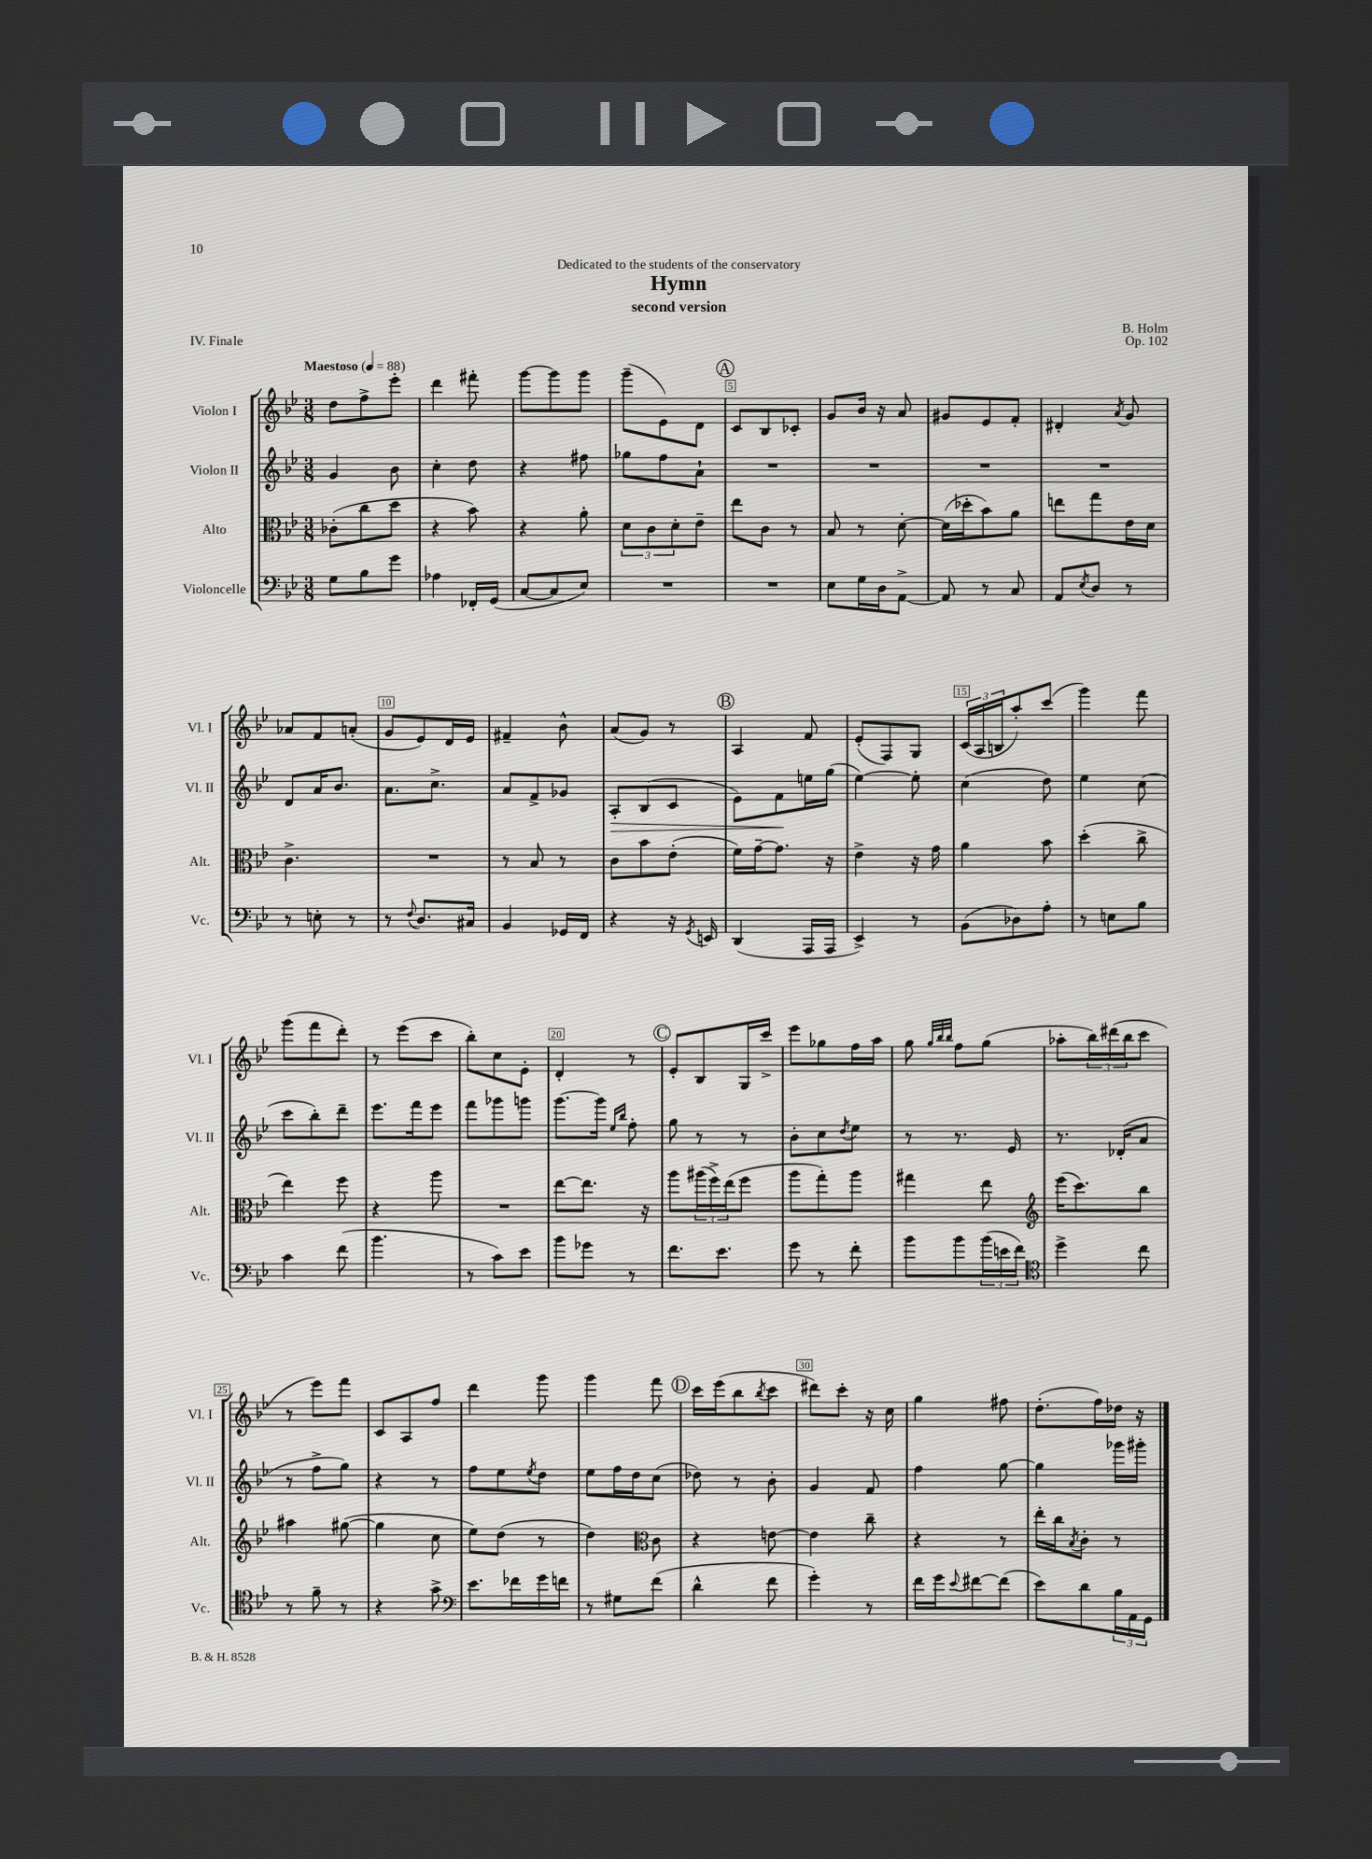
\header { title = "Hymn" composer = "B. Holm" subtitle = "second version" dedication = "Dedicated to the students of the conservatory" opus = "Op. 102" piece = "IV. Finale" }
<<
\new StaffGroup <<
\new Staff = "s0" \with { instrumentName = "Violon I" shortInstrumentName = "Vl. I" } {
    \clef treble \key bes \major \numericTimeSignature \time 3/8 \tempo "Maestoso" 4 = 88
    d''8 f''8-> ees'''8-. |
    d'''4 fis'''8-. |
    g'''8~ g'''8 g'''8 |
    g'''8--( ees'8) d'8 |
    \mark \markup { \circle "A" } c'8 bes8 ces'8-. |
    g'8 bes'16 r16 a'8 |
    gis'8 ees'8 f'8-. |
    dis'4-. \acciaccatura { a'8 } g'8 |
    aes'8 f'8 a'8-.( |
    g'8 ees'8) d'16 ees'16 |
    fis'4-- bes'8-^ |
    a'8( g'8) r8 |
    \mark \markup { \circle "B" } a4 f'8 |
    ees'8-.( f8) g8 |
    \tuplet 3/2 { c'16( a16 b16 } a''8-.) c'''8( |
    g'''4) f'''8 |
    g'''8( f'''8 d'''8-.) |
    r8 ees'''8( c'''8 |
    bes''8-.) c''8 ees'8-. |
    d'4-. r8 |
    \mark \markup { \circle "C" } ees'8-. bes8 g16 c'''16-> |
    ees'''8 ges''8 f''16 a''16 |
    g''8 \grace { g''32 bes''32 bes''32 } f''8 g''8( |
    aes''8-. \tuplet 3/2 { bes''16) dis'''16( bes''16 } c'''8 |
    r8 ees'''8) f'''8 |
    c'8 a8 f''8 |
    d'''4 g'''8 |
    g'''4 f'''8 |
    \mark \markup { \circle "D" } c'''16 ees'''16( bes''8 \acciaccatura { bes''8 } c'''8 |
    dis'''8) c'''8-. r16 c''16 |
    g''4 fis''8 |
    d''8.-.( f''16) des''16 r16 \bar "|." |
}
\new Staff = "s1" \with { instrumentName = "Violon II" shortInstrumentName = "Vl. II" } {
    \clef treble \key bes \major \numericTimeSignature \time 3/8
    g'4 bes'8 |
    c''4-. d''8 |
    r4 fis''8 |
    ges''8 f''8 a'8-! |
    \mark \markup { \circle "A" } R4. |
    R4. |
    R4. |
    R4. |
    d'8 a'16 bes'8. |
    a'8. c''8.-> |
    a'8 f'8-> ges'8 |
    a8-.\> bes8( c'8 |
    \mark \markup { \circle "B" } ees'8) f'8\! e''16 g''16( |
    ees''4~) ees''8-. |
    c''4( d''8) |
    ees''4 c''8( |
    c'''8 bes''8-.) d'''8-- |
    ees'''8. f'''16 ees'''8 |
    f'''8 ges'''8 g'''8 |
    g'''8.~ g'''16 \grace { ees''16 bes''16 } f''8-. |
    \mark \markup { \circle "C" } g''8 r8 r8 |
    bes'8-. c''8 \acciaccatura { d''8 } ees''8 |
    r8 r8. ees'16 |
    r8. des'16-.( a'8 |
    r8 f''8-> g''8) |
    r4 r8 |
    f''8 ees''8 \acciaccatura { ees''8 } d''8 |
    ees''8 f''16 d''16 c''8( |
    \mark \markup { \circle "D" } des''8) r8 bes'8-. |
    g'4 f'8 |
    f''4 g''8~ |
    g''4 ges'''16 gis'''16-. \bar "|." |
}
\new Staff = "s2" \with { instrumentName = "Alto" shortInstrumentName = "Alt." } {
    \clef alto \key bes \major \numericTimeSignature \time 3/8
    ces'8-.( c''8 d''8 |
    r4 bes'8) |
    r4 a'8-. |
    \tuplet 3/2 { d'8 c'8 d'8-. } ees'8-- |
    \mark \markup { \circle "A" } ees''8 c'8 r8 |
    bes8 r8 d'8~-. |
    d'16( des''16-. bes'8) a'8 |
    e''8 g''8 ees'16 d'16 |
    c'4.-> |
    R4. |
    r8 bes8 r8 |
    c'8 bes'8 ees'8-.( |
    \mark \markup { \circle "B" } f'16) g'16~-- g'8. r16 |
    ees'4-> r16 g'16 |
    a'4 bes'8 |
    d''4-.( c''8-> |
    ees''4) f''8 |
    r4 a''8 |
    R4. |
    ees''8~ ees''8. r16 |
    \mark \markup { \circle "C" } a''8 \tuplet 3/2 { ais''16( f''16->) ees''16( } f''8 |
    a''8 g''8-.) a''8 |
    gis''4 ees''8 |
    \clef treble ees'''16( c'''8.) bes''8 |
    ais''4 gis''8~( |
    gis''4 c''8 |
    ees''8) d''8( r8 |
    d''4) \clef alto c'8 |
    \mark \markup { \circle "D" } r4 e'8~ |
    e'4 c''8-- |
    r4 r8 |
    ees''16-. c''16 \acciaccatura { bes8 } c'8-. r8 \bar "|." |
}
\new Staff = "s3" \with { instrumentName = "Violoncelle" shortInstrumentName = "Vc." } {
    \clef bass \key bes \major \numericTimeSignature \time 3/8
    g8 bes8 g'8 |
    aes4 fes,16-. g,16( |
    c8~ c8 ees8) |
    R4. |
    \mark \markup { \circle "A" } R4. |
    ees8 g16 d16 a,8~-> |
    a,8 r8 c8 |
    a,8 \acciaccatura { ees8 } d8 r8 |
    r8 e8-. r8 |
    r8 \appoggiatura { f8 } d8. cis16 |
    bes,4 ges,16 f,16 |
    r4 r16 \acciaccatura { g,8 } e,16 |
    \mark \markup { \circle "B" } d,4( a,,16 a,,16 |
    ees,4->) r8 |
    bes,8( des8) a8-. |
    r8 e8 bes8 |
    c'4 f'8( |
    bes'4. |
    r8 c'8) ees'8 |
    bes'8 ges'8 r8 |
    \mark \markup { \circle "C" } f'8. ees'8. |
    g'8 r8 f'8-. |
    bes'8 bes'8 \tuplet 3/2 { bes'16( e'16 f'16) } |
    \clef tenor d''4-> c''8 |
    r8 f'8-- r8 |
    r4 g'8-> |
    \clef bass ees'8. fes'16 g'16 f'16 |
    r8 gis8 f'8( |
    \mark \markup { \circle "D" } d'4-^ f'8 |
    g'4-.) r8 |
    f'16 g'16 \appoggiatura { ees'8 } fis'8~ fis'8( |
    ees'8) d'8 \tuplet 3/2 { bes16 a,16 g,16 } \bar "|." |
}
>>
>>
\layout { \context { \Score \override BarNumber.break-visibility = ##(#f #t #t) barNumberVisibility = #(every-nth-bar-number-visible 5) \override BarNumber.stencil = #(make-stencil-boxer 0.1 0.3 ly:text-interface::print) } }
